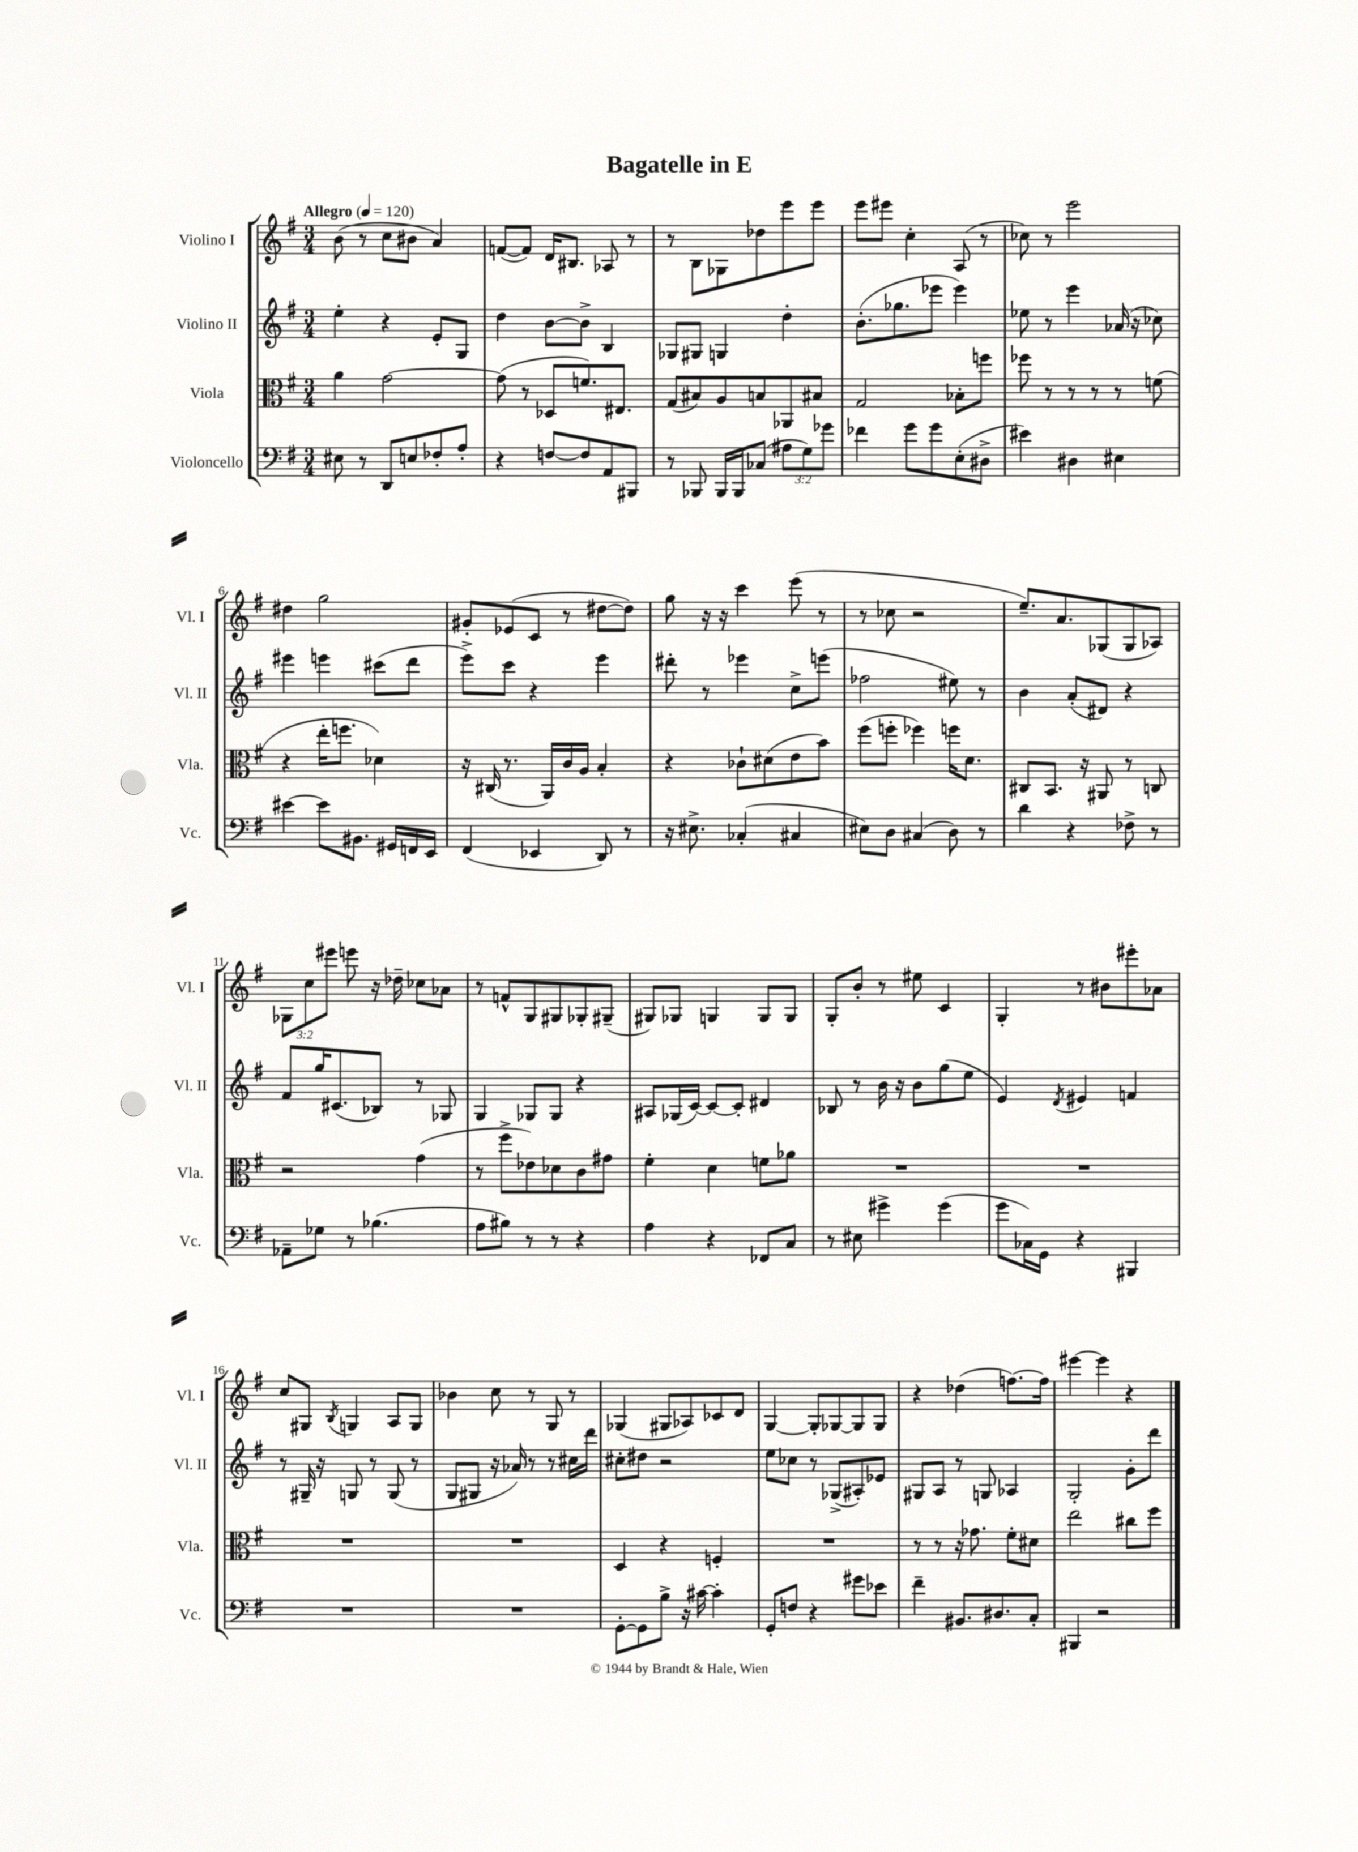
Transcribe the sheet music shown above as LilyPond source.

\header { title = "Bagatelle in E" }
<<
\new StaffGroup <<
\new Staff = "s0" \with { instrumentName = "Violino I" shortInstrumentName = "Vl. I" } {
    \clef treble \key g \major \numericTimeSignature \time 3/4 \override Staff.TupletNumber.text = #tuplet-number::calc-fraction-text \tempo "Allegro" 4 = 120
    b'8( r8 c''8 bis'8 a'4) |
    f'8~( f'8) d'16 bis8. aes8 r8 |
    r8 b8 ges8 des''8 e'''8 e'''8 |
    e'''8 eis'''8 c''4-. a8( r8 |
    ces''8) r8 e'''2 |
    dis''4 g''2 |
    gis'8-. ees'8( c'8 r8 dis''8~ dis''8) |
    g''8 r16 r16 c'''4 e'''8( r8 |
    r8 ces''8 r2 |
    e''8.--) a'8. ges8( ges8 aes8) |
    \tuplet 3/2 { ges8 c''8 eis'''8 } e'''8 r16 des''16-- ces''8 aes'8 |
    r8 f'8-^ g8 gis8 ges8-. gis8--( |
    gis8) ges8 g4 g8 g8 |
    g8-. b'8-. r8 eis''8 c'4 |
    g4-. r8 bis'8 eis'''8-. aes'8 |
    c''8 gis8 \acciaccatura { b8 } g4 a8 g8 |
    bes'4 c''8 r8 g8 r8 |
    ges4( gis8 aes8) ces'8 d'8 |
    g4~ g8-. ges8~ ges8 ges8 |
    r4 des''4( f''8.~) f''16 |
    eis'''4~ eis'''4 r4 \bar "|." |
}
\new Staff = "s1" \with { instrumentName = "Violino II" shortInstrumentName = "Vl. II" } {
    \clef treble \key g \major \numericTimeSignature \time 3/4
    e''4-. r4 e'8-. g8 |
    d''4 b'8~ b'8-> b4 |
    ges8 gis8 g4 d''4-. |
    b'8.-.( ges''8. ees'''8 ees'''4) |
    ees''8 r8 e'''4 aes'16( r16 ces''8) |
    eis'''4 e'''4 cis'''8( d'''8 |
    e'''8->) c'''8 r4 e'''4 |
    dis'''8-. r8 ees'''4 c''8-> e'''8( |
    fes''2 eis''8) r8 |
    b'4 a'8-.( dis'8) r4 |
    fis'8 g''16 cis'8.( bes8) r8 ges8 |
    g4 ges8 ges8 r4 |
    ais8 ges16( c'16~) c'8~ c'8-. dis'4 |
    bes8 r8 b'16 r16 b'8 g''8( e''8 |
    e'4) \acciaccatura { d'8 } eis'4 f'4 |
    r8 gis16-- r16 g8 r8 g8( r8 |
    g8 gis8 r16 aes'16) r8 r8 cis''16 d'''16 |
    cis''8-. dis''8 r2 |
    e''8 ces''8 r8 ges8->( ais8-.) ees'8 |
    gis8 a8 r8 g8 aes4 |
    g2-. g'8-. d'''8 \bar "|." |
}
\new Staff = "s2" \with { instrumentName = "Viola" shortInstrumentName = "Vla." } {
    \clef alto \key g \major \numericTimeSignature \time 3/4
    a'4 g'2~ |
    g'8( r8 des8 f'8.) eis8. |
    g8( bis8) a8 b8 aes,8 bis8 |
    g2 bes8-. f''8 |
    fes''8 r8 r8 r8 r8 f'8( |
    r4 e''16-. f''8. des'4) |
    r16 cis16( r8. a,16) c'16 a16 b4-. |
    r4 ces'8-! dis'8( e'8 b'8) |
    fis''8( f''8-. fes''4) f''16 d'8. |
    cis8 b,8. r16 ais,8 r8 c8 |
    r2 g'4( |
    r8 fis''8-> ees'8) des'8 c'8 gis'8 |
    fis'4-. d'4 f'8 aes'8 |
    R2. |
    R2. |
    R2. |
    R2. |
    d4 r4 f4-. |
    R2. |
    r8 r8 r16 ges'8. fis'8-. dis'8 |
    e''2 cis''8 fis''8 \bar "|." |
}
\new Staff = "s3" \with { instrumentName = "Violoncello" shortInstrumentName = "Vc." } {
    \clef bass \key g \major \numericTimeSignature \time 3/4 \override Staff.TupletNumber.text = #tuplet-number::calc-fraction-text
    eis8 r8 d,8 e8 fes8-. a8-. |
    r4 f8~ f8 a,8 bis,,8 |
    r8 bes,,8 bes,,16 bes,,16 ces8( \tuplet 3/2 { ais8 g8) ges'8 } |
    fes'4 g'8 g'8 e8-.( dis8-> |
    eis'4) dis4 eis4 |
    eis'4~ eis'8 bis,8. gis,16 f,16 e,16 |
    fis,4( ees,4 d,8) r8 |
    r16 eis8.-> ces4-.( cis4 |
    eis8) d8 cis4( d8) r8 |
    d'4 r4 fes8-> r8 |
    aes,8-- ges8 r8 bes4.( |
    a8 bis8) r8 r8 r4 |
    a4 r4 fes,8 c8 |
    r8 eis8 gis'4-> gis'4( |
    g'8 ces16) g,16 r4 bis,,4 |
    R2. |
    R2. |
    g,8~-. g,8 b8-> r16 cis'16~ cis'4-. |
    g,8-. f8 r4 gis'8 ees'8 |
    fis'4-- bis,8. dis8. c8-. |
    bis,,4 r2 \bar "|." |
}
>>
>>
